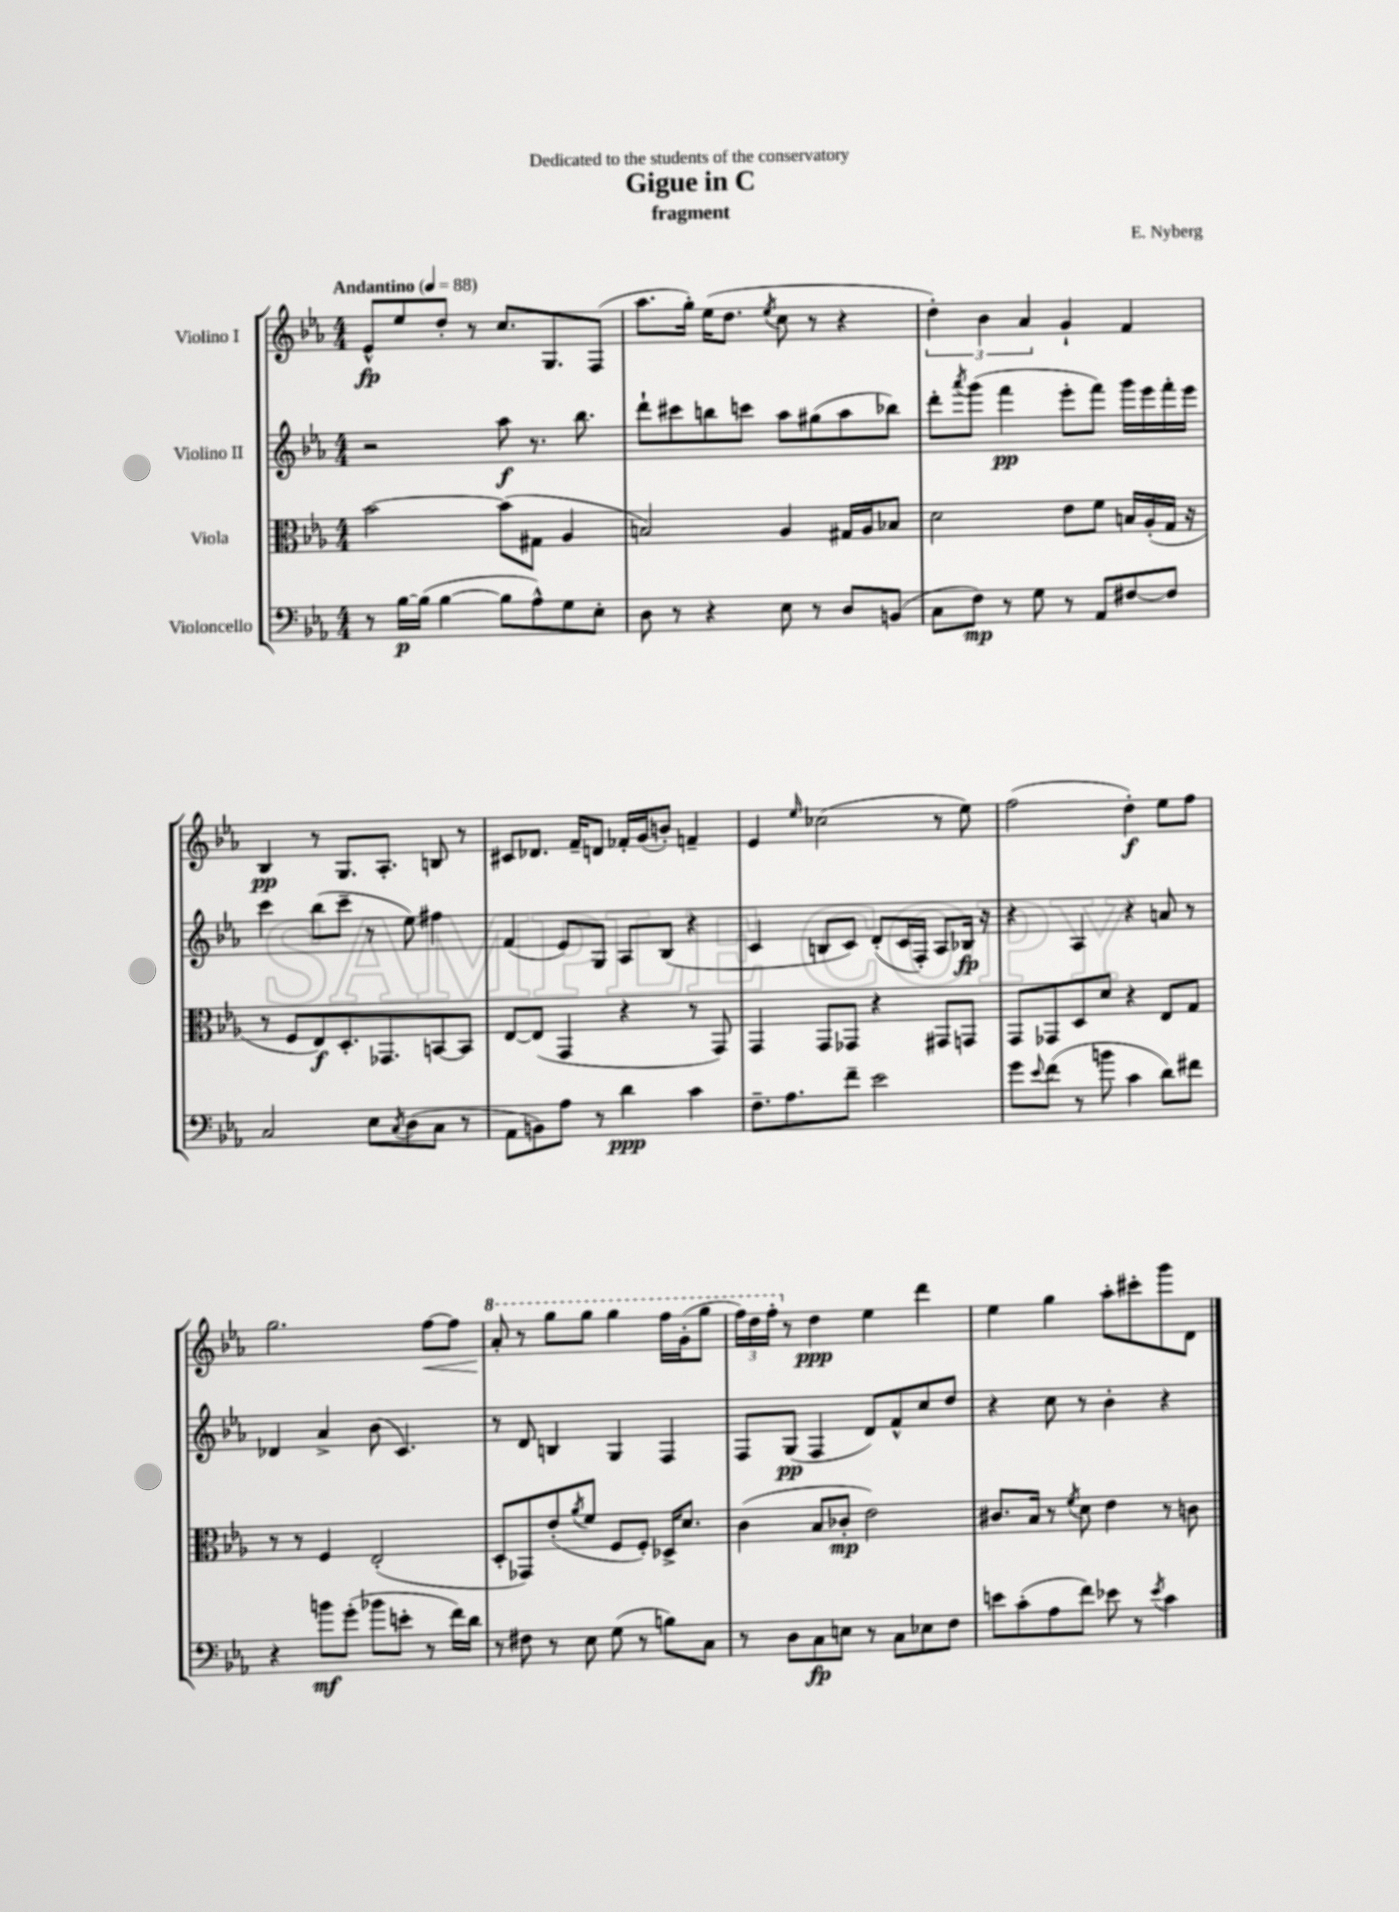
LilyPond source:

\header { title = "Gigue in C" composer = "E. Nyberg" subtitle = "fragment" dedication = "Dedicated to the students of the conservatory" }
<<
\new StaffGroup <<
\new Staff = "s0" \with { instrumentName = "Violino I" } {
    \clef treble \key ees \major \numericTimeSignature \time 4/4 \tempo "Andantino" 4 = 88
    ees'8-^\fp ees''8 d''8-. r8 c''8. g8. f8( |
    aes''8. g''16-.) ees''16( d''8. \acciaccatura { ees''8 } c''8 r8 r4 |
    \tuplet 3/2 { d''4-.) bes'4 aes'4 } g'4-! f'4 |
    bes4\pp r8 g8. aes8.-. b8 r8 |
    cis'8 des'8. f'16-- d'8 fes'16-. g'16( b'8-.) f'4-- |
    ees'4 \grace { ees''16 } ces''2( r8 ees''8) |
    f''2( d''4-.\f) ees''8 f''8 |
    g''2. f''8~\< f''8 |
    \ottava #1 aes''8-.\! r8 g'''8 g'''8 g'''4 f'''16 g''16-.( g'''8 |
    \tuplet 3/2 { f'''16) d'''16 f'''16-. \ottava #0 } r8 d''4\ppp ees''4 d'''4 |
    ees''4 g''4 aes''8-. cis'''8-. g'''8 d'8 \bar "|." |
}
\new Staff = "s1" \with { instrumentName = "Violino II" } {
    \clef treble \key ees \major \numericTimeSignature \time 4/4
    r2 aes''8\f r8. bes''8. |
    d'''8-! cis'''8 b''8 c'''8 aes''8 gis''8( aes''8 bes''8) |
    d'''8-. \acciaccatura { aes'''8 } g'''8( f'''4\pp ees'''8-. f'''8) g'''16 ees'''16 f'''16-. ees'''16 |
    c'''4 bes''8( c'''8-- r8 ees''8) fis''4 |
    f'4( ees'8) g8 aes8 bes8( r4 |
    c'4 b8 c'8) d'8-.( c'16 f16-.) aes8 bes16\fp r16 |
    r4 aes4 r4 a'8 r8 |
    des'4 aes'4-> bes'8( c'4.) |
    r8 d'8 b4 g4 f4 |
    f8 g8\pp( f4 d'8) f'8-^ c''8 d''8 |
    r4 c''8 r8 bes'4-. r4 \bar "|." |
}
\new Staff = "s2" \with { instrumentName = "Viola" } {
    \clef alto \key ees \major \numericTimeSignature \time 4/4
    bes'2~ bes'8( gis8 aes4 |
    b2) aes4 gis16 aes16 bes8 |
    d'2 ees'8 f'8 b16 aes16-.( g16 r16 |
    r8 f8 ees8\f) d8.-. ges,8. b,8~ b,8 |
    ees8~ ees8( g,4 r4 r8 g,8) |
    g,4 g,8 ges,8 r4 gis,8 g,8 |
    g,8 ges,8 d8 d'8 r4 ees8 g8 |
    r8 r8 f4 ees2-.( |
    d8-. ges,8) ees'8-.( \acciaccatura { aes'8 } f'8 f8 f8-.) des16-> d'8. |
    c'4( bes8 ces'8-.\mp ees'2) |
    cis'8. bes16 r8 \acciaccatura { f'8 } d'8 ees'4 r8 c'8 \bar "|." |
}
\new Staff = "s3" \with { instrumentName = "Violoncello" } {
    \clef bass \key ees \major \numericTimeSignature \time 4/4
    r8 bes16~\p bes16( bes4~ bes8 aes8-^) g8 ees8-. |
    d8 r8 r4 ees8 r8 d8 b,8( |
    c8 f8\mp) r8 g8 r8 aes,8 fis8~ fis8 |
    c2 ees8 \acciaccatura { c8 } d8( c8 r8 |
    aes,8 b,8) aes8 r8 d'4\ppp c'4 |
    f8.-- aes8. f'8-- ees'2 |
    g'8 \appoggiatura { ees'8 } f'8( r8 b'8 c'4 d'8) fis'8 |
    r4 b'8\mf g'8-.( bes'8 e'8-. r8 f'16) d'16 |
    r8 fis8 r8 ees8 g8( r8 b8) c8 |
    r8 d8 c8\fp e8 r8 c8 ees8 f8 |
    e'8 c'8-.( aes8 f'8) ees'8 r8 \acciaccatura { ees'8 } c'4 \bar "|." |
}
>>
>>
\layout { \context { \Score \remove "Bar_number_engraver" } }
